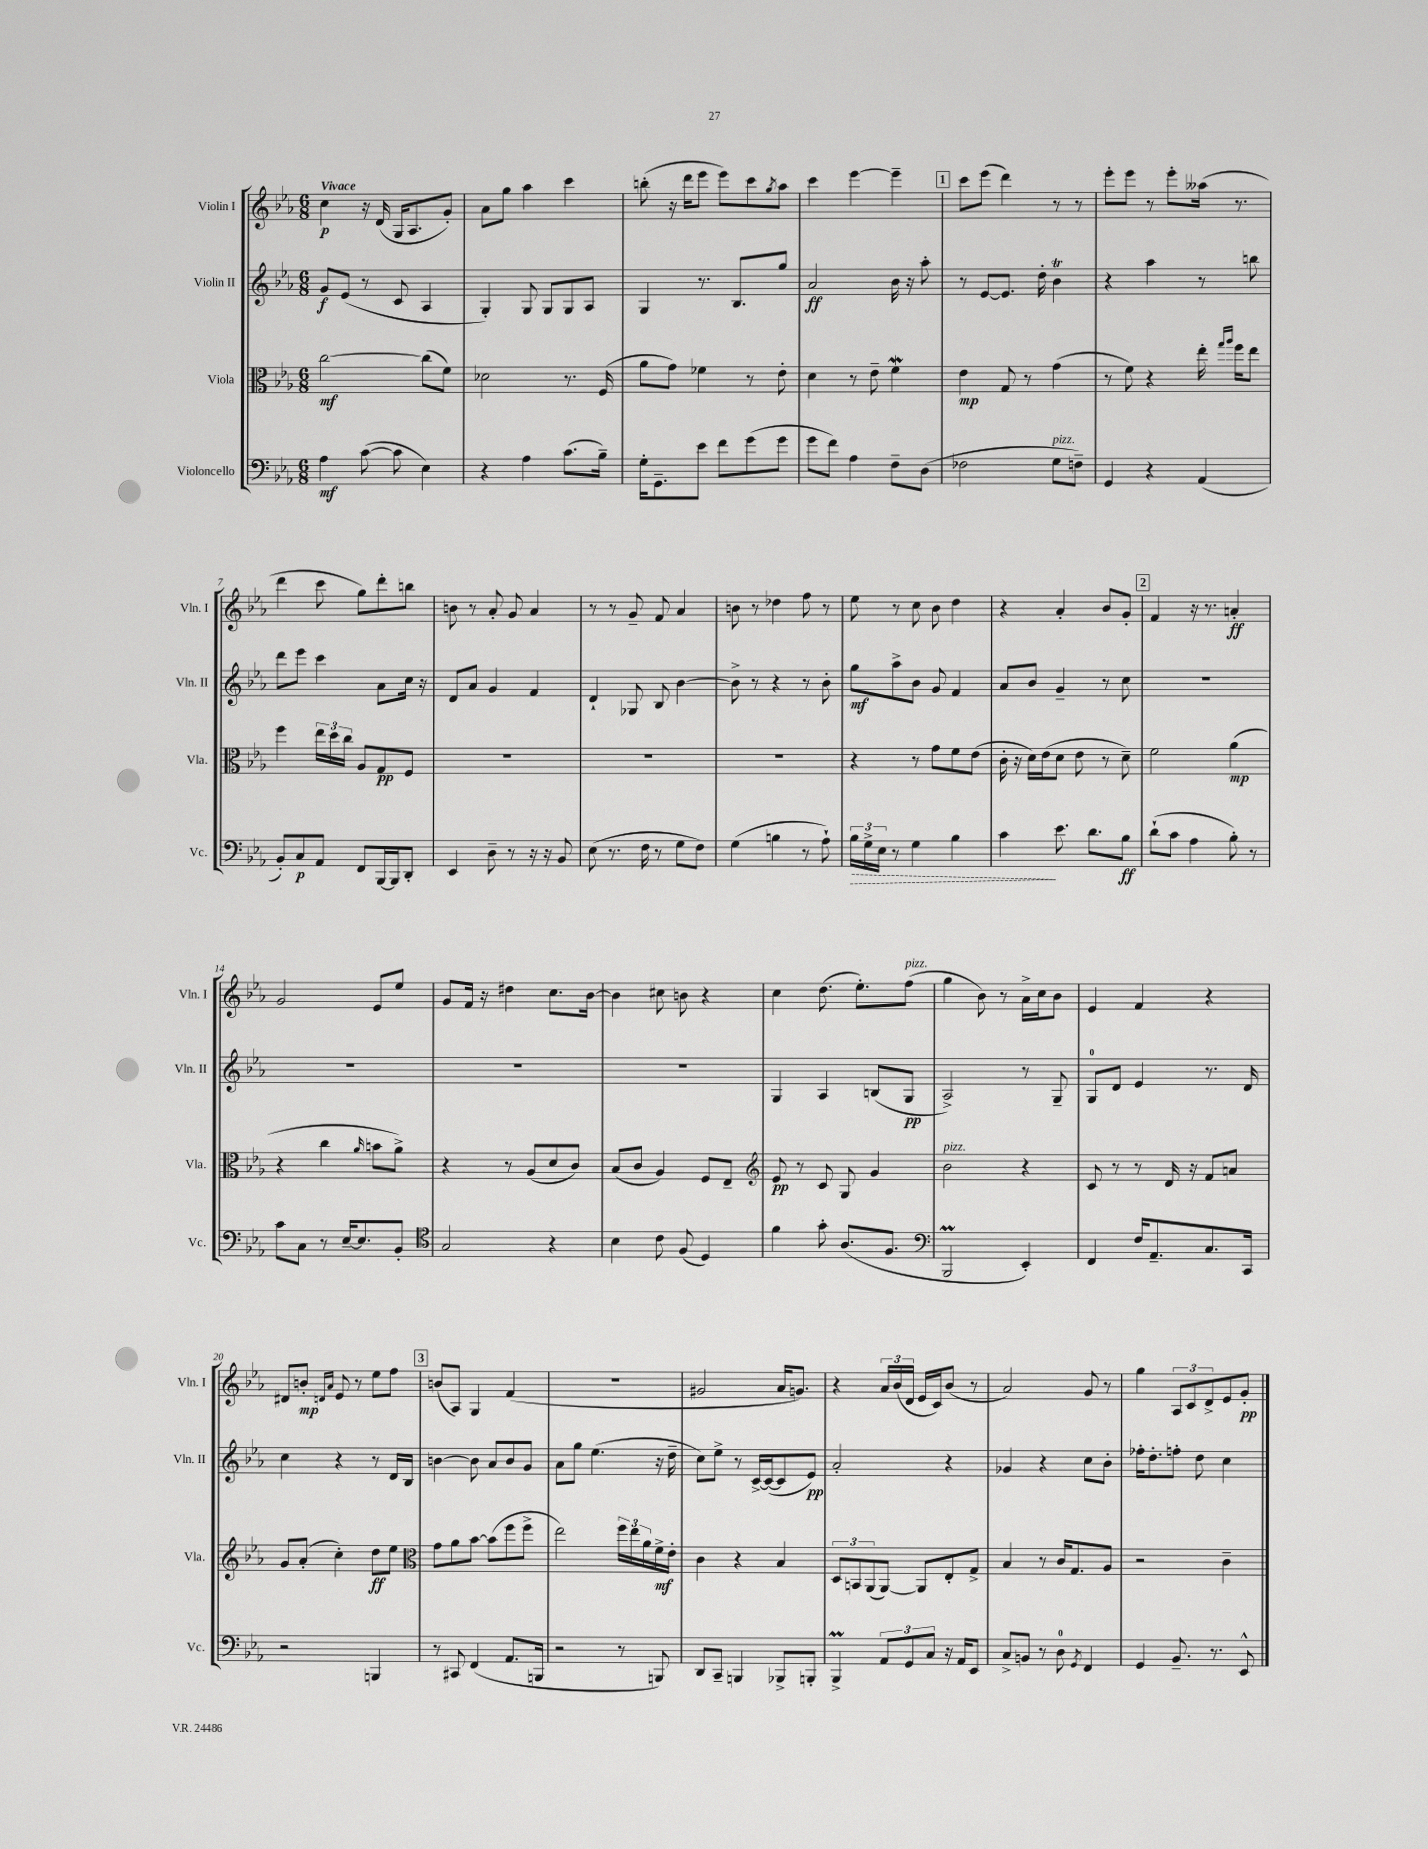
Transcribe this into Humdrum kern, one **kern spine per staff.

**kern	**dynam	**kern	**dynam	**kern	**dynam	**kern	**dynam
*part4	*part4	*part3	*part3	*part2	*part2	*part1	*part1
*staff4	*staff4	*staff3	*staff3	*staff2	*staff2	*staff1	*staff1
*I"Violoncello	*	*I"Viola	*	*I"Violin II	*	*I"Violin I	*
*I'Vc.	*	*I'Vla.	*	*I'Vln. II	*	*I'Vln. I	*
*clefF4	*	*clefC3	*	*clefG2	*	*clefG2	*
*k[b-e-a-]	*	*k[b-e-a-]	*	*k[b-e-a-]	*	*k[b-e-a-]	*
*M6/8	*	*M6/8	*	*M6/8	*	*M6/8	*
=1	=1	=1	=1	=1	=1	=1	=1
!	!	!	!	!	!	!LO:TX:a:B:t=Vivace	!
4A-\	mf	[2cc\	mf	8g/L	f	4cc\	p
.	.	.	.	(8e-/J	.	.	.
([8c\	.	.	.	8r	.	16r	.
.	.	.	.	.	.	(16d/	.
8c\]	.	.	.	8c/	.	16G/KL	.
.	.	.	.	.	.	8.A-/	.
4E-\)	.	(8cc\L]	.	4A-/	.	.	.
.	.	8f\J)	.	.	.	8g'/J)	.
=2	=2	=2	=2	=2	=2	=2	=2
4r	.	2d-X\	.	4G'/)	.	8a-\L	.
.	.	.	.	.	.	8gg\J	.
4A-\	.	.	.	8G/	.	4aa-\	.
.	.	.	.	8G/L	.	.	.
(8.c\L	.	8.r	.	8G/	.	4ccc\	.
.	.	.	.	8A-/J	.	.	.
16B-~\Jk)	.	(16F/	.	.	.	.	.
=3	=3	=3	=3	=3	=3	=3	=3
16G'\KL	.	8a-\L	.	4G/	.	(8bbn'\	.
8.GG~\	.	.	.	.	.	.	.
.	.	8g\J)	.	.	.	16r	.
.	.	.	.	.	.	16ddd\KL	.
8e-\J	.	4f-X\	.	8.r	.	8eee-\J	.
8f\L	.	.	.	.	.	8eee-\L)	.
.	.	.	.	8.B-/L	.	.	.
(8g\	.	8r	.	.	.	8ccc\	.
.	.	.	.	.	.	8qgg/	.
8g\J	.	8e-'\	.	8gg/J	.	8aa-\J	.
=4	=4	=4	=4	=4	=4	=4	=4
8g\L	.	4d\	.	2a-/	ff	4ccc\	.
8f\J)	.	.	.	.	.	.	.
4A-\	.	8r	.	.	.	[4eee-\	.
.	.	8e-~\	.	.	.	.	.
8F~\L	.	4fW\	.	16b-\	.	4eee-~\]	.
.	.	.	.	16r	.	.	.
(8D\J	.	.	.	8aa-'\	.	.	.
!!LO:REH:place=s1:t=1
=5	=5	=5	=5	=5	=5	=5	=5
2F-X\	.	4e-\	mp	8r	.	8ccc\L	.
.	.	.	.	[8e-/L	.	(8eee-\J	.
.	.	8G/	.	8.e-/J]	.	4ddd\)	.
.	.	8r	.	.	.	.	.
.	.	.	.	16dd'\	.	.	.
!LO:TX:a:i:t=pizz.	!	!	!	!	!	!	!
8G\L	.	(4g\	.	4b-T\	.	8r	.
8Fn~\J)	.	.	.	.	.	8r	.
=6	=6	=6	=6	=6	=6	=6	=6
4GG/	.	8r	.	4r	.	8eee-'\L	.
.	.	8f\)	.	.	.	8eee-\J	.
4r	.	4r	.	4aa-\	.	8r	.
.	.	.	.	.	.	8eee-'\L	.
(4AA-/	.	16ee-'\	.	8r	.	(16aa--X\Jk	.
.	.	16qqgg/LL	.	.	.	.	.
.	.	16qqaa-/JJ	.	.	.	.	.
.	.	16ff\KL	.	.	.	8.r	.
.	.	8ee-\J	.	8bbn\	.	.	.
!!LO:LB:g=z
=7	=7	=7	=7	=7	=7	=7	=7
8BB-'/L)	.	4ff\	.	8ddd\L	.	4ddd\	.
8C/	p	.	.	8eee-\J	.	.	.
8AA-/J	.	24ee-\LL	.	4ccc\	.	8ccc\	.
.	.	24dd\	.	.	.	.	.
.	.	24cc\JJ	.	.	.	.	.
8FF/L	.	8A-/L	.	.	.	8gg\L)	.
[16BBB-/L	.	8G/	pp	8a-\L	.	8ddd'\	.
16BBB-/J]	.	.	.	.	.	.	.
8DD'/J	.	8F/J	.	16cc\Jk	.	8bbn\J	.
.	.	.	.	16r	.	.	.
=8	=8	=8	=8	=8	=8	=8	=8
4EE-/	.	2.r	.	8d/L	.	8bn\	.
.	.	.	.	8a-/J	.	8r	.
8D~\	.	.	.	4g/	.	8a-'/	.
8r	.	.	.	.	.	8g/	.
16r	.	.	.	4f/	.	4a-/	.
16r	.	.	.	.	.	.	.
8BB-/	.	.	.	.	.	.	.
=9	=9	=9	=9	=9	=9	=9	=9
(8E-\	.	2.r	.	4d`/	.	8r	.
8.r	.	.	.	.	.	8r	.
.	.	.	.	8G-X/	.	8g~/	.
16F\	.	.	.	.	.	.	.
8r	.	.	.	8B-/	.	8f/	.
8G\L	.	.	.	[4b-\	.	4a-/	.
8F\J)	.	.	.	.	.	.	.
=10	=10	=10	=10	=10	=10	=10	=10
(4G\	.	2.r	.	8b-^\]	.	8bn\	.
.	.	.	.	8r	.	8r	.
4Bn\	.	.	.	4r	.	4dd-X\	.
8r	.	.	.	8r	.	8ff\	.
8A-`\)	.	.	.	8b-'\	.	8r	.
=11	=11	=11	=11	=11	=11	=11	=11
!	!LO:HP:b	!	!	!	!	!	!
24B-\LL	>	4r	.	8gg\L	mf	8ee-\	.
24G^\	.	.	.	.	.	.	.
24E-\JJ	.	.	.	.	.	.	.
8r	.	.	.	8aa-^\	.	8r	.
4G\	.	8r	.	8b-\J	.	8cc\	.
.	.	8g\L	.	8g/	.	8b-\	.
4B-\	.	8f\	.	4f/	.	4dd\	.
.	.	(8e-\J	.	.	.	.	.
=12	=12	=12	=12	=12	=12	=12	=12
4c\	.	16c'\	.	8a-/L	.	4r	.
.	.	16r	.	.	.	.	.
.	.	16d\LL)	.	8b-/J	.	.	.
.	.	(16e-\J	.	.	.	.	.
8.e-\	]	8d\J	.	4g~/	.	4a-'/	.
.	.	8e-\	.	.	.	.	.
8.d\L	.	.	.	.	.	.	.
.	.	8r	.	8r	.	8b-/L	.
8B-\J	ff	8d~\)	.	8cc\	.	8g'/J	.
!!LO:REH:place=s1:t=2
=13	=13	=13	=13	=13	=13	=13	=13
(8d`\L	.	2f\	.	2.r	.	4f/	.
8c\J	.	.	.	.	.	.	.
4A-\	.	.	.	.	.	16r	.
.	.	.	.	.	.	8.r	.
8B-'\)	.	(4a-\	mp	.	.	4an'/	ff
8r	.	.	.	.	.	.	.
!!LO:LB:g=z
=14	=14	=14	=14	=14	=14	=14	=14
8c\L	.	4r	.	2.r	.	2g/	.
8C\J	.	.	.	.	.	.	.
8r	.	4cc\	.	.	.	.	.
[16E-~/KL	.	.	.	.	.	.	.
8.E-/]	.	.	.	.	.	.	.
.	.	16qqa-/	.	.	.	.	.
.	.	8bn\L	.	.	.	8e-/L	.
8BB-'/J	.	8a-^\J)	.	.	.	8ee-/J	.
=15	=15	=15	=15	=15	=15	=15	=15
*clefC4	*	*	*	*	*	*	*
2G/	.	4r	.	2.r	.	8g/L	.
.	.	.	.	.	.	16f/Jk	.
.	.	.	.	.	.	16r	.
.	.	8r	.	.	.	4dd#X\	.
.	.	(8A-/L	.	.	.	.	.
4r	.	8d/	.	.	.	8.cc\L	.
.	.	8c/J)	.	.	.	.	.
.	.	.	.	.	.	[16b-\Jk	.
=16	=16	=16	=16	=16	=16	=16	=16
4B-\	.	(8B-/L	.	2.r	.	4b-\]	.
.	.	8c/J	.	.	.	.	.
8c\	.	4A-/)	.	.	.	8cc#X\	.
(8F/	.	.	.	.	.	8bn\	.
4D/)	.	8F/L	.	.	.	4r	.
.	.	8E-~/J	.	.	.	.	.
=17	=17	=17	=17	=17	=17	=17	=17
*	*	*clefG2	*	*	*	*	*
4f\	.	8e-/	pp	4G/	.	4cc\	.
.	.	8r	.	.	.	.	.
8g'\	.	8c/	.	4A-/	.	(8.dd\	.
(8.A-/L	.	8G/	.	.	.	.	.
.	.	.	.	.	.	8.ee-'\L)	.
.	.	4g/	.	(8Bn/L	.	.	.
8.F/J	.	.	.	.	.	.	.
!	!	!	!	!	!	!LO:TX:a:i:t=pizz.	!
.	.	.	.	8G/J	pp	(8ff\J	.
=18	=18	=18	=18	=18	=18	=18	=18
*clefF4	*	*	*	*	*	*	*
!	!	!LO:TX:a:i:t=pizz.	!	!	!	!	!
2BBB-M/	.	2b-\	.	2A-^/)	.	4gg\	.
.	.	.	.	.	.	8b-\)	.
.	.	.	.	.	.	8r	.
4EE-'/)	.	4r	.	8r	.	16a-^\LL	.
.	.	.	.	.	.	16cc\J	.
.	.	.	.	8G~/	.	8b-\J	.
=19	=19	=19	=19	=19	=19	=19	=19
4FF/	.	8c/	.	8G/L	.	4e-/	.
.	.	8r	.	8d/J	.	.	.
16F/KL	.	8r	.	4e-/	.	4f/	.
8.AA-~/	.	.	.	.	.	.	.
.	.	16d/	.	.	.	.	.
.	.	16r	.	.	.	.	.
8.C/	.	8f/L	.	8.r	.	4r	.
.	.	8an/J	.	.	.	.	.
16CC/Jk	.	.	.	16d/	.	.	.
!!LO:LB:g=z
=20	=20	=20	=20	=20	=20	=20	=20
2r	.	8g/L	.	4cc\	.	8d#X/L	.
.	.	(8a-'/J	.	.	.	8bn'/J	mp
.	.	.	.	.	.	16qqdn/LL	.
.	.	.	.	.	.	16qqa-/JJ	.
.	.	4cc'\)	.	4r	.	8e-/	.
.	.	.	.	.	.	8r	.
4BBBn/	.	8dd\L	ff	8r	.	8ee-\L	.
.	.	8ee-\J	.	16d/LL	.	8ff\J	.
.	.	.	.	16B-/JJ	.	.	.
!!LO:REH:place=s1:t=3
=21	=21	=21	=21	=21	=21	=21	=21
*	*	*clefC3	*	*	*	*	*
8r	.	8g\L	.	[4bn\	.	(8bn/L	.
8CC#X/	.	8a-\	.	.	.	8A-/J)	.
(4FF/	.	[8b-\J	.	8b\]	.	4G/	.
.	.	(8b-\L]	.	8a-/L	.	.	.
8.AA-/L	.	8ff\	.	8b/	.	(4f/	.
.	.	8ff^\J	.	8g/J	.	.	.
16BBBn/Jk	.	.	.	.	.	.	.
=22	=22	=22	=22	=22	=22	=22	=22
2r	.	2ee-\)	.	8a-\L	.	2.r	.
.	.	.	.	8gg\J	.	.	.
.	.	.	.	(4.ee-\	.	.	.
8r	.	24ff\LL	.	.	.	.	.
.	.	24ee-\	.	.	.	.	.
.	.	24a-\	.	.	.	.	.
8BBBn/)	.	16f^\	mf	16r	.	.	.
.	.	16e-'\JJ	.	16dd~\	.	.	.
=23	=23	=23	=23	=23	=23	=23	=23
8DD/L	.	4c\	.	8cc\L)	.	2g#X/	.
8CC~/J	.	.	.	8ee-^\J	.	.	.
4BBBn/	.	4r	.	8r	.	.	.
.	.	.	.	[16c^/LL	.	.	.
.	.	.	.	(16c/J_	.	.	.
8BBB-X^/L	.	4B-/	.	8c/]	.	16a-/KL	.
.	.	.	.	.	.	8.gn/J)	.
8BBBn'/J	.	.	.	8e-/J)	pp	.	.
=24	=24	=24	=24	=24	=24	=24	=24
4BBB-M^/	.	12D/L	.	2a-'/	.	4r	.
.	.	12BBn/	.	.	.	.	.
.	.	(12AA-/	.	.	.	.	.
12AA-/L	.	[8AA-/J)	.	.	.	24a-/LL	.
.	.	.	.	.	.	(24b-/	.
12GG/	.	.	.	.	.	24d/JJ	.
.	.	8AA-/L]	.	.	.	16e-/LL	.
12C/J	.	.	.	.	.	.	.
.	.	.	.	.	.	16c/J)	.
16r	.	8E-'/	.	4r	.	(8b-/J	.
16AA-/KL	.	.	.	.	.	.	.
8EE-/J	.	8G^/J	.	.	.	8r	.
=25	=25	=25	=25	=25	=25	=25	=25
8C^/L	.	4B-/	.	4g-X/	.	2a-/)	.
8BBn/J	.	.	.	.	.	.	.
8r	.	8r	.	4r	.	.	.
8D\	.	16c/KL	.	.	.	.	.
.	.	8.G/	.	.	.	.	.
8qGG/	.	.	.	.	.	.	.
4FF/	.	.	.	8cc\L	.	8g/	.
.	.	8A-/J	.	8b-'\J	.	8r	.
=26	=26	=26	=26	=26	=26	=26	=26
4GG/	.	2r	.	16ff-X'\KL	.	4gg\	.
.	.	.	.	8.dd'\	.	.	.
8.BB-~/	.	.	.	8ffn'\J	.	12A-/L	.
.	.	.	.	.	.	12c/	.
.	.	.	.	8dd\	.	.	.
.	.	.	.	.	.	12d^/	.
8.r	.	.	.	.	.	.	.
.	.	4c~\	.	4cc\	.	8e-/	.
8EE-^^/	.	.	.	.	.	8g'/J	pp
==	==	==	==	==	==	==	==
*-	*-	*-	*-	*-	*-	*-	*-
